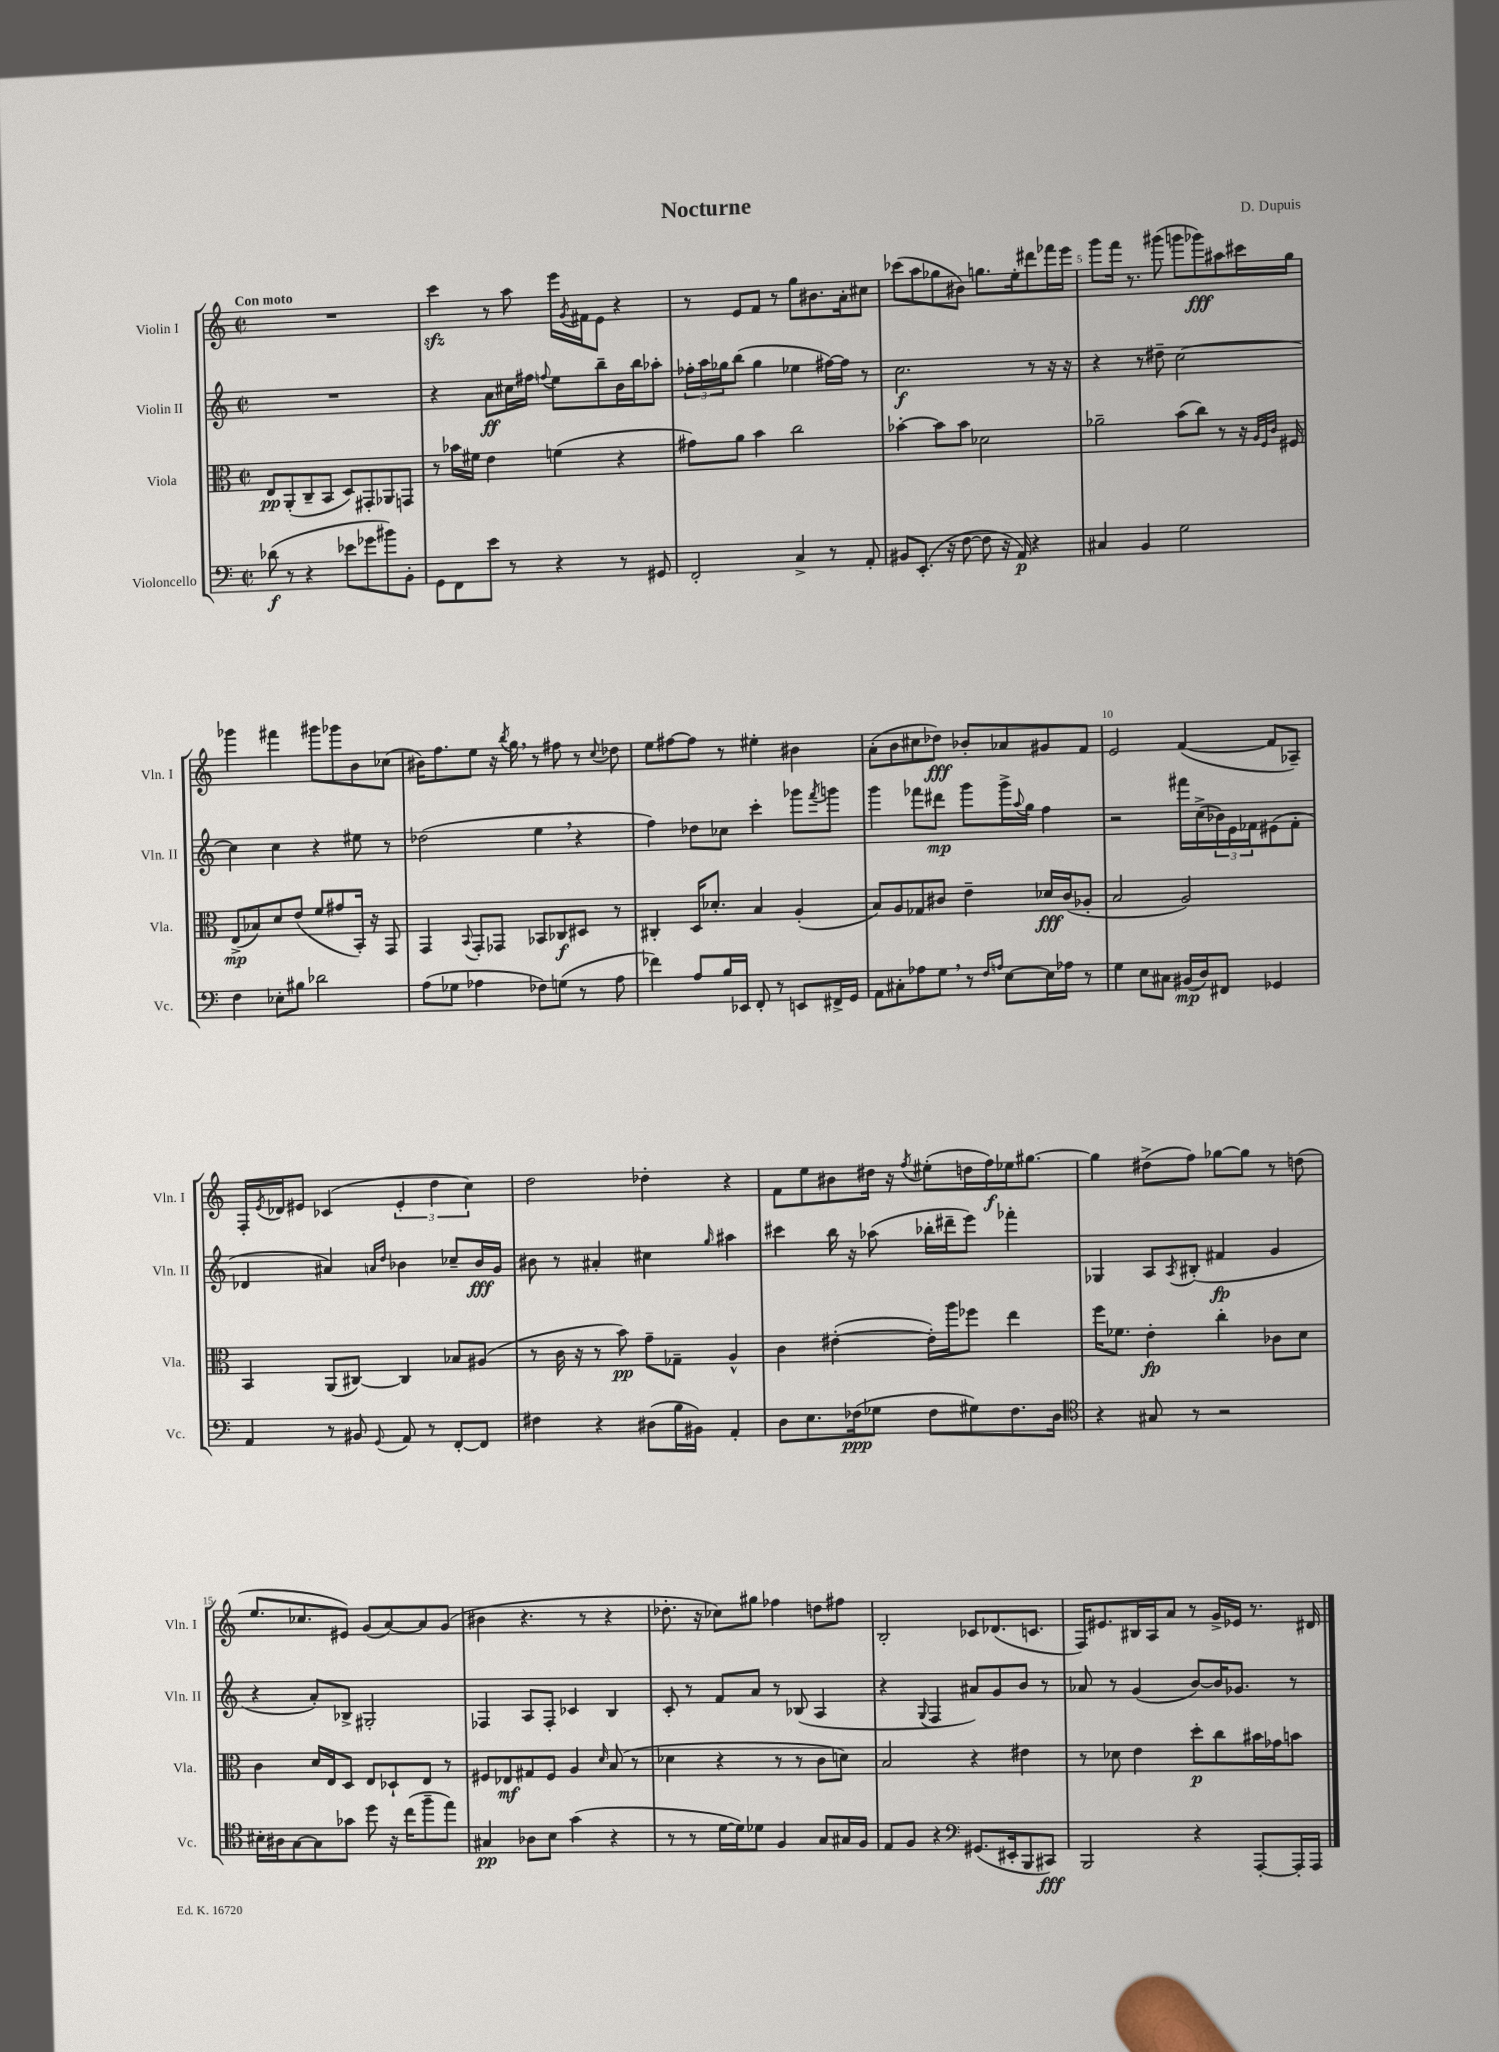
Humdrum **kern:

**kern	**dynam	**kern	**dynam	**kern	**dynam	**kern	**dynam
*part4	*part4	*part3	*part3	*part2	*part2	*part1	*part1
*staff4	*staff4	*staff3	*staff3	*staff2	*staff2	*staff1	*staff1
*I"Violoncello	*	*I"Viola	*	*I"Violin II	*	*I"Violin I	*
*I'Vc.	*	*I'Vla.	*	*I'Vln. II	*	*I'Vln. I	*
*clefF4	*	*clefC3	*	*clefG2	*	*clefG2	*
*k[]	*	*k[]	*	*k[]	*	*k[]	*
*M2/2	*	*M2/2	*	*M2/2	*	*M2/2	*
*met(c|)	*	*met(c|)	*	*met(c|)	*	*met(c|)	*
=1	=1	=1	=1	=1	=1	=1	=1
!	!	!	!	!	!	!LO:TX:a:B:t=Con moto	!
(8d-X\	f	8E/L	pp	1r	.	1r	.
8r	.	(8AA'/	.	.	.	.	.
4r	.	8C~/	.	.	.	.	.
.	.	8BB/J	.	.	.	.	.
8e-X\L	.	8D/L)	.	.	.	.	.
8g-X\	.	8GG#X'/	.	.	.	.	.
8b#X\)	.	8AA-X/	.	.	.	.	.
8BB'\J	.	8GGn/J	.	.	.	.	.
=2	=2	=2	=2	=2	=2	=2	=2
8GG\L	.	8r	.	4r	.	4ccczz\	.
8FF\	.	16b-X\LL	.	.	.	.	.
.	.	16f#X\JJ	.	.	.	.	.
8e\J	.	4e\	.	8a\L	ff	8r	.
8r	.	.	.	16cc#X\L	.	8aa\	.
.	.	.	.	16ff#X\JJ	.	.	.
.	.	.	.	8qqffn/	.	.	.
4r	.	(4fn\	.	8ee\L	.	16eee\LL	.
.	.	.	.	.	.	8qg/	.
.	.	.	.	.	.	16f#X\J	.
.	.	.	.	8bb~\	.	8e\J	.
8r	.	4r	.	16b\L	.	4r	.
.	.	.	.	16bb\J	.	.	.
8GG#X/	.	.	.	8aa-X'\J	.	.	.
=3	=3	=3	=3	=3	=3	=3	=3
2FF'/	.	8g#X\L)	.	24ff-X'\LL	.	8r	.
.	.	.	.	24aa\	.	.	.
.	.	.	.	24gg-X\J	.	.	.
.	.	8a\J	.	(8bb\J	.	8e/L	.
.	.	4b\	.	4gg-\	.	8f/J	.
.	.	.	.	.	.	8r	.
4C^/	.	2cc\	.	4ee-X\	.	8gg\L	.
.	.	.	.	.	.	8.b#X\	.
8r	.	.	.	[16ff#X\LL)	.	.	.
.	.	.	.	16ff#\JJ]	.	16a'\k	.
8AA'/	.	.	.	8r	.	8cc#X\J	.
=4	=4	=4	=4	=4	=4	=4	=4
8BB#X/L	.	[4b-X'\	.	2.cc\	f	(8ccc-X\L	.
(8.EE'/J	.	.	.	.	.	8aa\	.
.	.	8b-\L]	.	.	.	8gg-X\	.
16r	.	.	.	.	.	.	.
[8F\	.	8b-\J	.	.	.	8b#X\J)	.
8F\]	.	2d-X\	.	.	.	8.ggn\L	.
16r	.	.	.	.	.	.	.
16AA/)	p	.	.	.	.	16ee'\k	.
4r	.	.	.	8r	.	8ddd#X\	.
.	.	.	.	16r	.	16fff-X\L	.
.	.	.	.	16r	.	16eee\JJ	.
=5	=5	=5	=5	=5	=5	=5	=5
4C#X/	.	2a-X~\	.	4r	.	8ggg\L	.
.	.	.	.	.	.	16fff\Jk	.
.	.	.	.	.	.	8.r	.
4BB/	.	.	.	8r	.	.	.
.	.	.	.	8dd#X~\	.	(8ggg#X\	.
2G\	.	(8b\L	.	[2cc\	.	8gggn\L	.
.	.	8cc\J)	.	.	.	8ggg-X\)	fff
.	.	8r	.	.	.	8aa#X\	.
.	.	16r	.	.	.	16ccc#X\L	.
.	.	32qqA/LLL	.	.	.	.	.
.	.	32qqF/	.	.	.	.	.
.	.	32qqc/JJJ	.	.	.	.	.
.	.	16F#X/	.	.	.	16gg\JJ	.
!!LO:LB:g=z
=6	=6	=6	=6	=6	=6	=6	=6
4F\	.	(8E^/L	mp	4cc\]	.	4ggg-X\	.
.	.	8B-X/)	.	.	.	.	.
8E-X'\L	.	8d/	.	4cc\	.	4fff#X\	.
8B#X\J	.	(8e/J	.	.	.	.	.
2d-X\	.	8f/L	.	4r	.	8ggg#X\L	.
.	.	8g#X/	.	.	.	8ggg-X\	.
.	.	16BB'/Jk)	.	8ee#X\	.	8b\	.
.	.	16r	.	.	.	.	.
.	.	8GG/	.	8r	.	(8cc-X\J	.
=7	=7	=7	=7	=7	=7	=7	=7
(8A\L	.	4GG/	.	(2dd-X\	.	16b#X\KL)	.
.	.	.	.	.	.	8.ff\	.
8G-X\J	.	.	.	.	.	.	.
.	.	8qqBB/	.	.	.	.	.
4A-X\	.	8GG'/L	.	.	.	8ee\J	.
.	.	8GG-X/J	.	.	.	16r	.
.	.	.	.	.	.	8qbb/	.
.	.	.	.	.	.	16gg,\	.
8F-X\L)	.	8BB-X/L	.	4ee,\	.	8r	.
(8Gn\J	.	8C-X/	f	.	.	8ff#X\	.
8r	.	8D#X/J	.	4r	.	8r	.
.	.	.	.	.	.	8qqcc/	.
8A-\	.	8r	.	.	.	8dd-X\	.
=8	=8	=8	=8	=8	=8	=8	=8
4f-X\)	.	4C#X'/	.	4ff\)	.	8ee\L	.
.	.	.	.	.	.	[8ff#X\	.
8A/L	.	16D/KL	.	8dd-X\L	.	8ff#\J]	.
.	.	8.d-X'/J	.	.	.	.	.
16B/L	.	.	.	8cc-X\J	.	8r	.
16EE-X/JJ	.	.	.	.	.	.	.
8FF'/	.	4B/	.	4ccc'\	.	4ee#X'\	.
8r	.	.	.	.	.	.	.
8EEn/L	.	(4A'/	.	8ggg-X\L	.	4b#X\	.
.	.	.	.	8qfff/	.	.	.
16FF#X^/L	.	.	.	8gggn\J	.	.	.
16GG/JJ	.	.	.	.	.	.	.
=9	=9	=9	=9	=9	=9	=9	=9
8AA\L	.	8B/L)	.	4ggg\	.	(8a'\L	.
8C#X'\	.	8A/	.	.	.	8b\	.
8A-X\	.	8G-X/	.	8fff-X\L	.	8cc#X\	.
8G,\J	.	8c#X/J	.	8ddd#X\J	mp	8dd-X\J)	fff
8r	.	4e~\	.	8ggg\L	.	8b-X'/L	.
16qqF/LL	.	.	.	.	.	.	.
16qqAn/JJ	.	.	.	.	.	.	.
[8E\L	.	.	.	16ggg^\L	.	8a-X/	.
.	.	.	.	8qqaa/	.	.	.
.	.	.	.	16gg\JJ	.	.	.
16E\L]	.	16d-X/LL	fff	4ff\	.	8g#X/	.
16A-X\JJ	.	(16c#/J	.	.	.	.	.
8r	.	8A-X'/J	.	.	.	8f/J	.
=10	=10	=10	=10	=10	=10	=10	=10
4G\	.	2B/	.	2r	.	2e/	.
8E\L	.	.	.	.	.	.	.
8C#X\J	.	.	.	.	.	.	.
(16BB#X/LL	mp	2A/)	.	16fff#X\LL	.	([4f/	.
16D/J)	.	.	.	(16cc^\	.	.	.
8FF#X/J	.	.	.	24b-X\)	.	.	.
.	.	.	.	24e\	.	.	.
.	.	.	.	24f-X\J	.	.	.
4GG-X/	.	.	.	(8e#X\	.	8f/L]	.
.	.	.	.	8f-'\J	.	8A-X~/J)	.
!!LO:LB:g=z
=11	=11	=11	=11	=11	=11	=11	=11
4AA/	.	4BB/	.	4d-X/	.	16F'/LL	.
.	.	.	.	.	.	8qe/	.
.	.	.	.	.	.	16d-X/J	.
.	.	.	.	.	.	8e#X/J	.
8r	.	(8AA/L	.	4a#X/)	.	(4c-X/	.
8BB#X/	.	[8C#X/J)	.	.	.	.	.
.	.	.	.	16qqan/LL	.	.	.
8qqGG/	.	.	.	16qqdd/JJ	.	.	.
8AA/	.	4C#/]	.	4b-X\	.	6e#'/	.
8r	.	.	.	.	.	.	.
.	.	.	.	.	.	6dd\	.
[8FF'/L	.	8B-X/L	.	8cc-X~/L	.	.	.
.	.	.	.	.	.	6cc\)	.
8FF/J]	.	(8A#X/J	.	16b-/L	fff	.	.
.	.	.	.	16g/JJ	.	.	.
=12	=12	=12	=12	=12	=12	=12	=12
4F#X\	.	8r	.	8b#X\	.	2dd\	.
.	.	16c\	.	8r	.	.	.
.	.	16r	.	.	.	.	.
4r	.	8r	.	4a#X'/	.	.	.
.	.	8b\)	pp	.	.	.	.
(8D#X\L	.	8g~\L	.	4cc#X\	.	4dd-X'\	.
16B\L	.	8G-X~\J	.	.	.	.	.
16BB#X\JJ)	.	.	.	.	.	.	.
.	.	.	.	16qqgg/	.	.	.
4AA'/	.	4A^^/	.	4aa#X\	.	4r	.
=13	=13	=13	=13	=13	=13	=13	=13
8D\L	.	4c\	.	4ccc#X\	.	8f\L	.
8.E\	.	.	.	.	.	8ee\	.
.	.	([4e#X'\	.	16bb\	.	8b#X\	.
(16F-X\k	ppp	.	.	16r	.	.	.
8G-X\J	.	.	.	(8aa-X\	.	16dd#X\Jk	.
.	.	.	.	.	.	16r	.
.	.	.	.	.	.	8qff/	.
8F-\L	.	16e#'\LL])	.	16bb-X'\LL	.	(8ee#X'\L	.
.	.	16aa\J	.	16ddd#X~\J	.	.	.
8G#X\)	.	8ff-X\J	.	8eee\J)	.	16ddn\L	.
.	.	.	.	.	.	16ff\)	f
8.F-\	.	4ee\	.	4fff-X'\	.	16ee-X\J	.
.	.	.	.	.	.	[8.gg#X\J	.
16D\Jk	.	.	.	.	.	.	.
=14	=14	=14	=14	=14	=14	=14	=14
*clefC4	*	*	*	*	*	*	*
4r	.	16ff\KL	.	4G-X/	.	4gg#\]	.
.	.	8.f-X\J	.	.	.	.	.
8G#X/	.	4e'\	fp	8A/L	.	(8dd#X^\L	.
.	.	.	.	8qA/	.	.	.
8r	.	.	.	(8B#X'/J	.	8ff\J)	.
2r	.	4cc'\	.	4f#X/	fp	[8gg-X\L	.
.	.	.	.	.	.	8gg-\J]	.
.	.	8c-X\L	.	4g/	.	8r	.
.	.	8d\J	.	.	.	(8ddn\	.
!!LO:LB:g=z
=15	=15	=15	=15	=15	=15	=15	=15
16B#X'\LL	.	4c\	.	4r	.	8.ee/L	.
16A#X\J	.	.	.	.	.	.	.
[8G\	.	.	.	.	.	.	.
.	.	.	.	.	.	8.cc-X/	.
8G\]	.	16d/LL	.	8a'/L)	.	.	.
.	.	16E/J	.	.	.	.	.
8g-X\J	.	8D/J	.	8B-X^/J	.	8e#X/J)	.
8dd\	.	8E/L	.	2G#X'/	.	(8g/L	.
16r	.	8D-X`/	.	.	.	[8a/)	.
(16cc\KL	.	.	.	.	.	.	.
8ff~\	.	8E/J	.	.	.	8a/]	.
8ee\J)	.	8r	.	.	.	(8g/J	.
=16	=16	=16	=16	=16	=16	=16	=16
4G#X/	pp	8F#X/L	.	4F-X/	.	4b#X\	.
.	.	8E-X/	mf	.	.	.	.
8A-X\L	.	8G#X/	.	8A/L	.	4.r	.
8B\J	.	8F#/J	.	8F-'/J	.	.	.
(4g\	.	4A/	.	4c-X/	.	.	.
.	.	.	.	.	.	8r	.
.	.	16qqd/	.	.	.	.	.
4r	.	(8B/	.	4B/	.	4r	.
.	.	8r	.	.	.	.	.
=17	=17	=17	=17	=17	=17	=17	=17
8r	.	4d-X\	.	8c'/	.	8.dd-X'\	.
8r	.	.	.	8r	.	.	.
.	.	.	.	.	.	16r	.
[16d\LL	.	4r	.	8f/L	.	8cc-X\L)	.
16d\J])	.	.	.	.	.	.	.
8d-X\J	.	.	.	8a/J	.	8gg#X\J	.
4F/	.	8r	.	8r	.	4ff-X\	.
.	.	8r	.	(8B-X/	.	.	.
8G/L	.	8c\L	.	4A/	.	8ddn\L	.
16G#X/L	.	8dn\J)	.	.	.	8ff#X\J	.
16F/JJ	.	.	.	.	.	.	.
=18	=18	=18	=18	=18	=18	=18	=18
8E/L	.	2B/	.	4r	.	2B'/	.
8F/J	.	.	.	.	.	.	.
.	.	.	.	8qqG/	.	.	.
4r	.	.	.	4F/	.	.	.
*clefF4	*	*	*	*	*	*	*
(8.GG#X/L	.	4r	.	8a#X/L)	.	8c-X/L	.
.	.	.	.	8g/	.	(8.d-X/	.
16EE#X'/k	.	.	.	.	.	.	.
8BBB/	.	4e#X\	.	8b/J	.	.	.
.	.	.	.	.	.	8.cn/J	.
8CC#X/J)	fff	.	.	8r	.	.	.
=19	=19	=19	=19	=19	=19	=19	=19
2BBB/	.	8r	.	8a-X/	.	16F/KL)	.
.	.	.	.	.	.	8.e#X/	.
.	.	8d-X\	.	8r	.	.	.
.	.	4e\	.	(4g/	.	16B#X/L	.
.	.	.	.	.	.	16A/J	.
.	.	.	.	.	.	8a/J	.
4r	.	8dd'\L	p	[8b/L)	.	8r	.
.	.	8cc\	.	16b/K]	.	16g^/LL	.
.	.	.	.	8.g-X/J	.	16e-X/JJ	.
[8AAA'/L	.	16b#X\L	.	.	.	8.r	.
.	.	16g-X\J	.	.	.	.	.
16AAA'/L]	.	8bn\J	.	8r	.	.	.
16AAA/JJ	.	.	.	.	.	16d#X/	.
==	==	==	==	==	==	==	==
*-	*-	*-	*-	*-	*-	*-	*-
